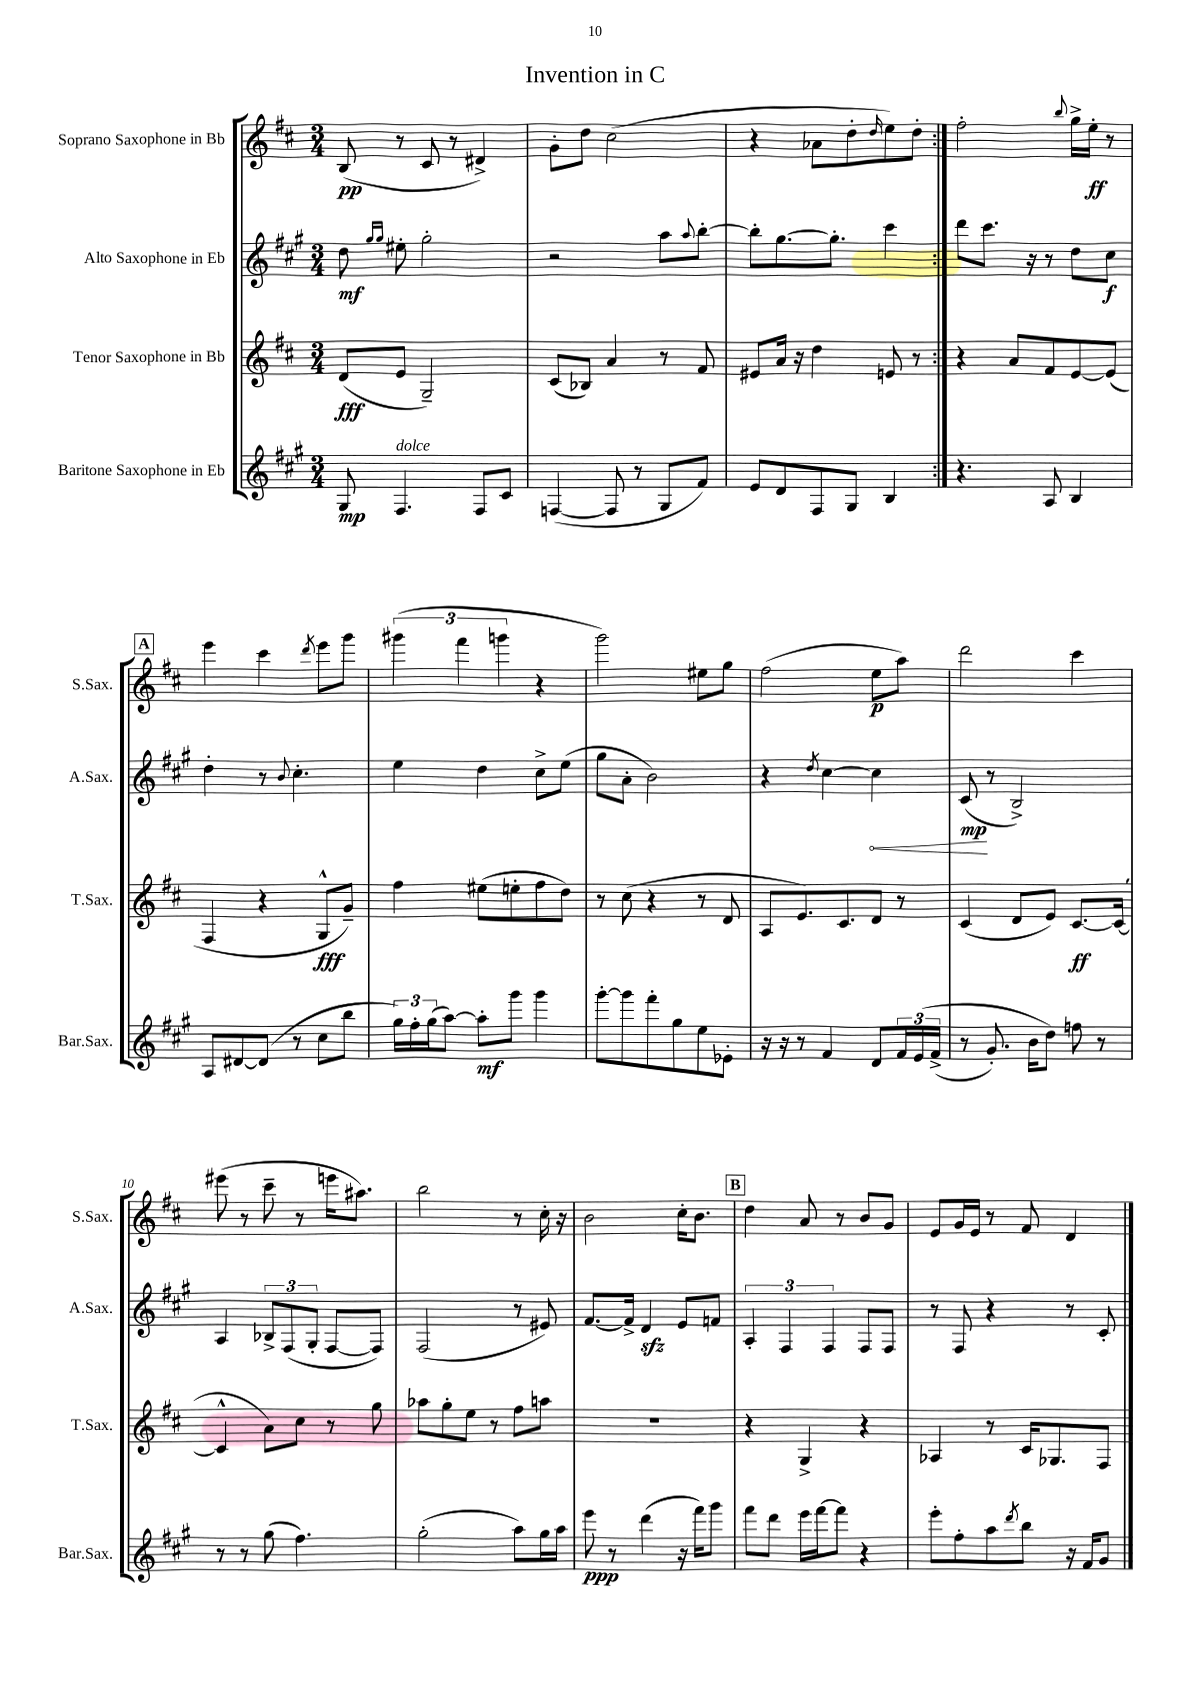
\header { title = "Invention in C" }
<<
\new StaffGroup <<
\new Staff = "s0" \with { instrumentName = "Soprano Saxophone in Bb" shortInstrumentName = "S.Sax." } {
    \clef treble \key d \major \numericTimeSignature \time 3/4
    \repeat volta 2 { b8\pp( r8 cis'8 r8 dis'4->) |
    g'8-. d''8 cis''2( |
    r4 aes'8 d''8-. \grace { d''16 } e''8) d''8-. | }
    fis''2-. \appoggiatura { b''8 } g''16-> e''16-.\ff r8 |
    \mark \markup { \box "A" } e'''4 cis'''4 \acciaccatura { d'''8 } e'''8 g'''8 |
    \tuplet 3/2 { gis'''4( fis'''4 g'''4 } r4 |
    g'''2) eis''8 g''8 |
    fis''2( e''8\p a''8) |
    d'''2 cis'''4 |
    eis'''8( r8 cis'''8-- r8 e'''16 ais''8.) |
    b''2 r8 cis''16-. r16 |
    b'2 cis''16-. b'8. |
    \mark \markup { \box "B" } d''4 a'8 r8 b'8 g'8 |
    e'8 g'16 e'16 r8 fis'8 d'4 \bar "|." |
}
\new Staff = "s1" \with { instrumentName = "Alto Saxophone in Eb" shortInstrumentName = "A.Sax." } {
    \clef treble \key a \major \numericTimeSignature \time 3/4
    \repeat volta 2 { d''8\mf \grace { gis''16 gis''16 } eis''8-. gis''2-. |
    r2 a''8 \appoggiatura { a''8 } b''8~-. |
    b''8-. gis''8.~ gis''8.-. cis'''4 | }
    d'''8 cis'''8. r16 r8 d''8 cis''8\f |
    \mark \markup { \box "A" } d''4-. r8 \appoggiatura { b'8 } cis''4.-. |
    e''4 d''4 cis''8-> e''8( |
    gis''8 a'8-. b'2) |
    r4 \acciaccatura { d''8 } cis''4~ \once \override Hairpin.circled-tip = ##t cis''4\< |
    cis'8\mp\!( r8 b2->) |
    a4 \tuplet 3/2 { bes8-> fis8( gis8-. } fis8~ fis8) |
    fis2( r8 eis'8) |
    fis'8.~ fis'16-> d'4\sfz e'8 f'8 |
    \mark \markup { \box "B" } \tuplet 3/2 { a4-. fis4 fis4 } fis8 fis8 |
    r8 fis8 r4 r8 cis'8-. \bar "|." |
}
\new Staff = "s2" \with { instrumentName = "Tenor Saxophone in Bb" shortInstrumentName = "T.Sax." } {
    \clef treble \key d \major \numericTimeSignature \time 3/4
    \repeat volta 2 { d'8\fff( e'8 g2--) |
    cis'8( bes8) a'4 r8 fis'8 |
    eis'8 a'16 r16 d''4 e'8 r8 | }
    r4 a'8 fis'8 e'8~ e'8( |
    \mark \markup { \box "A" } fis4 r4 g8-^\fff g'8--) |
    fis''4 eis''8( e''8-. fis''8 d''8) |
    r8 cis''8( r4 r8 d'8 |
    a8 e'8.) cis'8. d'8 r8 |
    cis'4( d'8 e'8) cis'8.~\ff cis'16~( |
    cis'4-^ a'8) cis''8 r8 g''8 |
    aes''8 g''8-. e''8 r8 fis''8 a''8 |
    R2. |
    \mark \markup { \box "B" } r4 g4-> r4 |
    aes4 r8 cis'16 ges8. fis8 \bar "|." |
}
\new Staff = "s3" \with { instrumentName = "Baritone Saxophone in Eb" shortInstrumentName = "Bar.Sax." } {
    \clef treble \key a \major \numericTimeSignature \time 3/4
    \repeat volta 2 { gis8\mp fis4.^\markup { \italic "dolce" } fis8 cis'8 |
    f4~( f8 r8 gis8 fis'8) |
    e'8 d'8 fis8 gis8 b4 | }
    r4. a8 b4 |
    \mark \markup { \box "A" } a8 dis'8~ dis'8( r8 cis''8 b''8 |
    \tuplet 3/2 { gis''16) fis''16-. gis''16( } a''8~) a''8-.\mf gis'''8 gis'''4 |
    gis'''8~-. gis'''8 fis'''8-. gis''8 e''8 ees'8-. |
    r16 r16 r8 fis'4 d'8 \tuplet 3/2 { fis'16 e'16\( fis'16->( } |
    r8 gis'8.-.) b'16 d''8\) f''8 r8 |
    r8 r8 gis''8( fis''4.) |
    gis''2-.( a''8) gis''16 a''16 |
    e'''8\ppp r8 d'''4( r16 fis'''16) gis'''8 |
    \mark \markup { \box "B" } fis'''8 d'''8 e'''16 fis'''16~ fis'''8 r4 |
    e'''8-. fis''8-. a''8 \acciaccatura { d'''8 } b''8 r16 fis'16 gis'8 \bar "|." |
}
>>
>>
